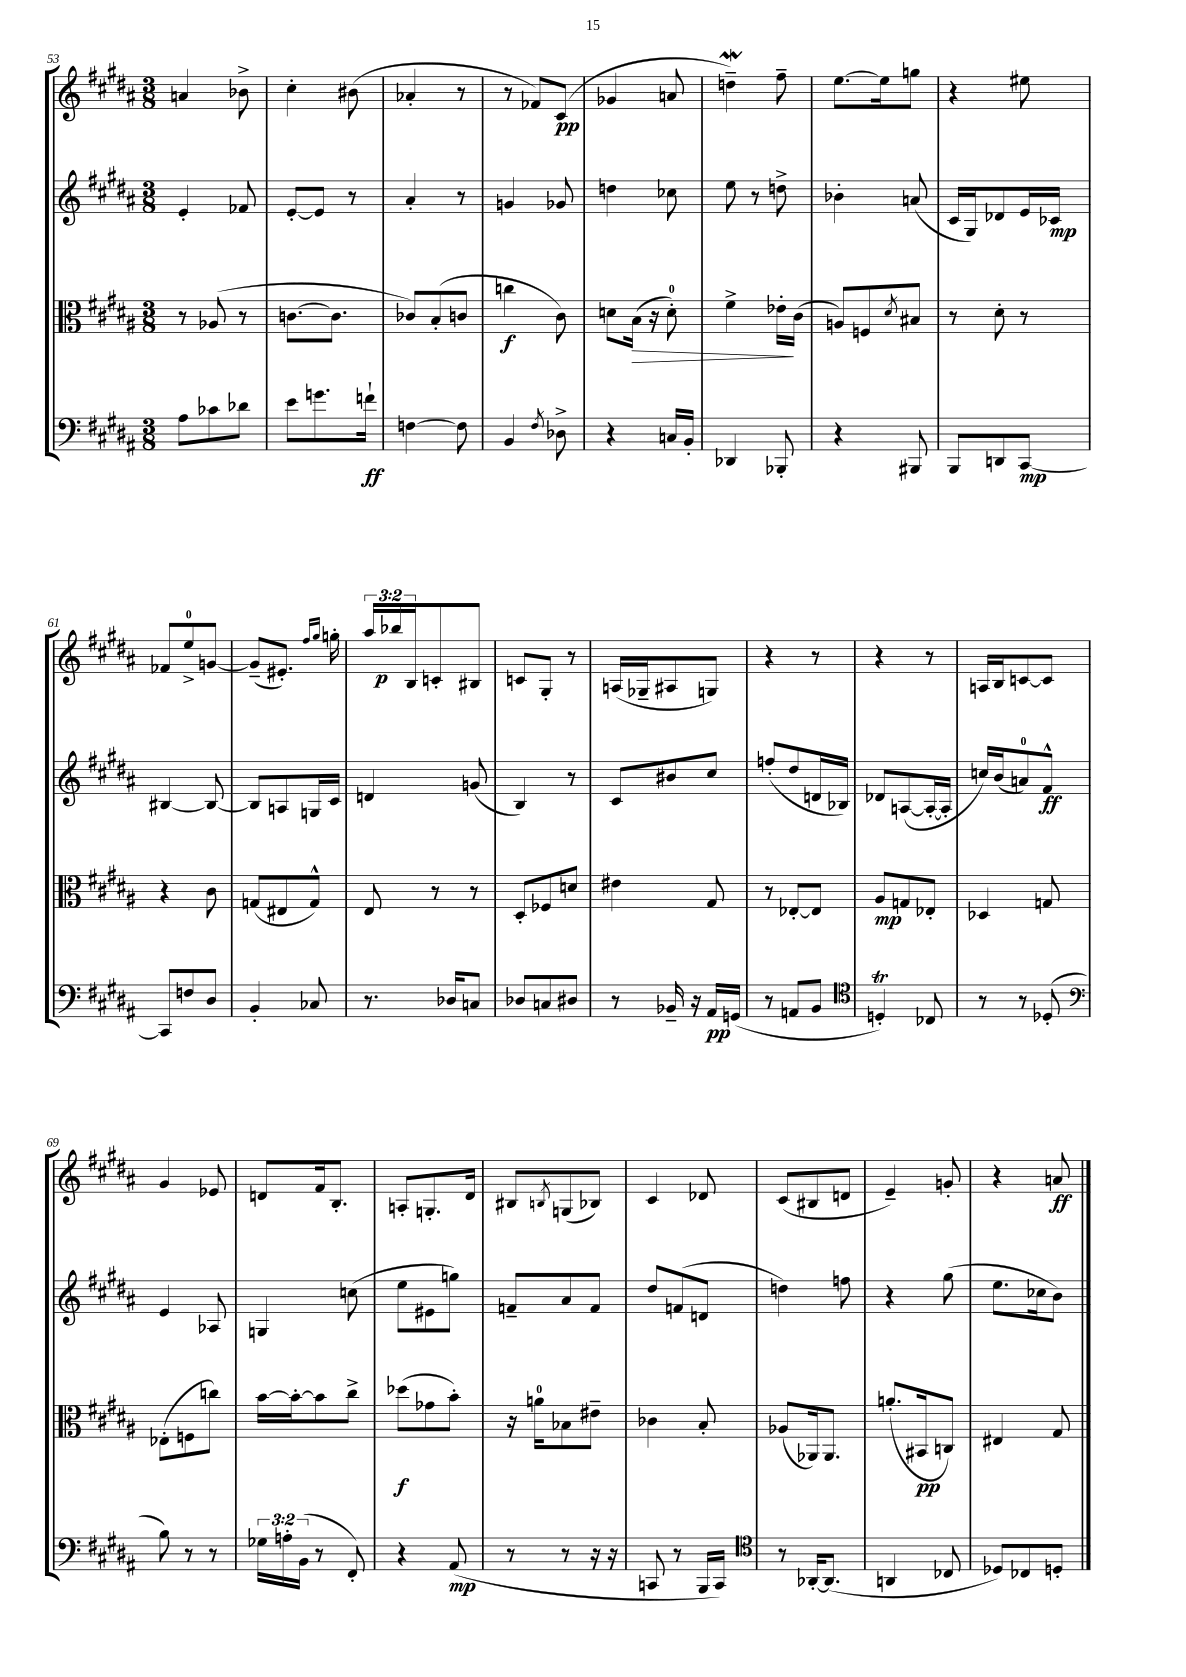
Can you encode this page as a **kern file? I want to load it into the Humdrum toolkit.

**kern	**kern	**kern	**kern
*staff4	*staff3	*staff2	*staff1
*clefF4	*clefC3	*clefG2	*clefG2
*k[f#c#g#d#a#]	*k[f#c#g#d#a#]	*k[f#c#g#d#a#]	*k[f#c#g#d#a#]
*M3/8	*M3/8	*M3/8	*M3/8
8A#	8r	4e'	4a
8c-	(8A-	.	.
8d-	8r	8f-	8b-^
=	=	=	=
8e	[8.c	[8e'	4cc#'
8.g	.	8e]	.
.	8.c]	.	.
.	.	8r	(8b#
16f`	.	.	.
=	=	=	=
[4F	8c-)	4a#'	4a-'
.	(8B'	.	.
8F]	8c	8r	8r
=	=	=	=
4BB	4cc	4g	8r
.	.	.	8f-)
8qF#	.	.	.
8D-^	8c#)	8g-	(8c#
=	=	=	=
4r	8d	4dd	4g-
.	(16B	.	.
.	16r	.	.
16C	8d')	8cc-	8a
16BB'	.	.	.
=	=	=	=
4DD-	4f#^	8ee	4dd~)
.	.	8r	.
8BBB-'	16e-'	8dd^	8ff#~
.	(16c#	.	.
=	=	=	=
4r	8A)	4b-'	[8.ee
.	8F	.	.
.	.	.	16ee]
.	8qd#	.	.
8BBB#	8B#	(8a	8gg
=	=	=	=
8BBB	8r	16c#	4r
.	.	16G#)	.
8DD	8d#'	8d-	.
[8CC#	8r	16e	8ee#
.	.	16c-	.
=	=	=	=
8CC#]	4r	[4B#	8f-
8F	.	.	8ee^
8D#	8c#	8B#_	[8g
=	=	=	=
4BB'	(8G	8B#]	(8g~]
.	8E#	8A	8.e#')
8C-	8G^^)	16G	.
.	.	.	16qqff#
.	.	.	16qqgg#
.	.	16c#	16gg'
=	=	=	=
8.r	8E	4d	24aa#
.	.	.	24bb-
.	.	.	24B
.	8r	.	8c'
16D-	.	.	.
8C	8r	(8g	8B#
=	=	=	=
8D-	8D#'	4B)	8c
8C	8F-	.	8G#'
8D#	8d	8r	8r
=	=	=	=
8r	4e#	8c#	(16A
.	.	.	16G-~
16BB-~	.	8b#	8A#
16r	.	.	.
16AA#	8G#	8cc#	8G)
(16GG	.	.	.
=	=	=	=
8r	8r	(8ff'	4r
8AA	[8E-'	8dd#	.
8BB	8E-]	16d	8r
.	.	16B-)	.
=	=	=	=
*clefC4	*	*	*
4D')	8A#	8d-	4r
.	8G	([8A	.
8C-	8E-'	16A'_	8r
.	.	16A']	.
=	=	=	=
8r	4D-	16cc)	16A
.	.	(16b	16B
8r	.	8a)	[8c
(8D-'	8G	8f#^^	8c]
=	=	=	=
*clefF4	*	*	*
8B)	(8E-'	4e	4g#
8r	8F	.	.
8r	8cc)	8A-	8e-
=	=	=	=
24G-	[16b	4G	8d
24A'	.	.	.
.	16b'_	.	.
(24BB	.	.	.
8r	8b]	.	16f#
.	.	.	8.B'
8FF#')	8cc#^	(8cc	.
=	=	=	=
4r	(8dd-	8ee	8A'
.	8g-	8e#	8.G'
(8AA#	8b')	8gg)	.
.	.	.	16d#
=	=	=	=
8r	16r	8f~	8B#
.	16a	.	.
.	.	.	8qB
8r	8B-	8a#	(8G
16r	8e#~	8f	8B-)
16r	.	.	.
=	=	=	=
8CC	4c-	8dd#	4c#
8r	.	(8f	.
16BBB	8B'	8d	8d-
16CC)	.	.	.
=	=	=	=
*clefC4	*	*	*
8r	(8A-	4dd)	(8c#
[16AA-'	16AA-)	.	8B#
(8.AA-]	8.AA-	.	.
.	.	8ff	8d
=	=	=	=
4AA	(8.a'	4r	4e~)
.	16BB#	.	.
8C-	8C)	(8gg#	8g'
=	=	=	=
8D-)	4E#	8.ee	4r
8C-	.	.	.
.	.	16cc-	.
8D'	8G#	8b)	8a
==	==	==	==
*-	*-	*-	*-
